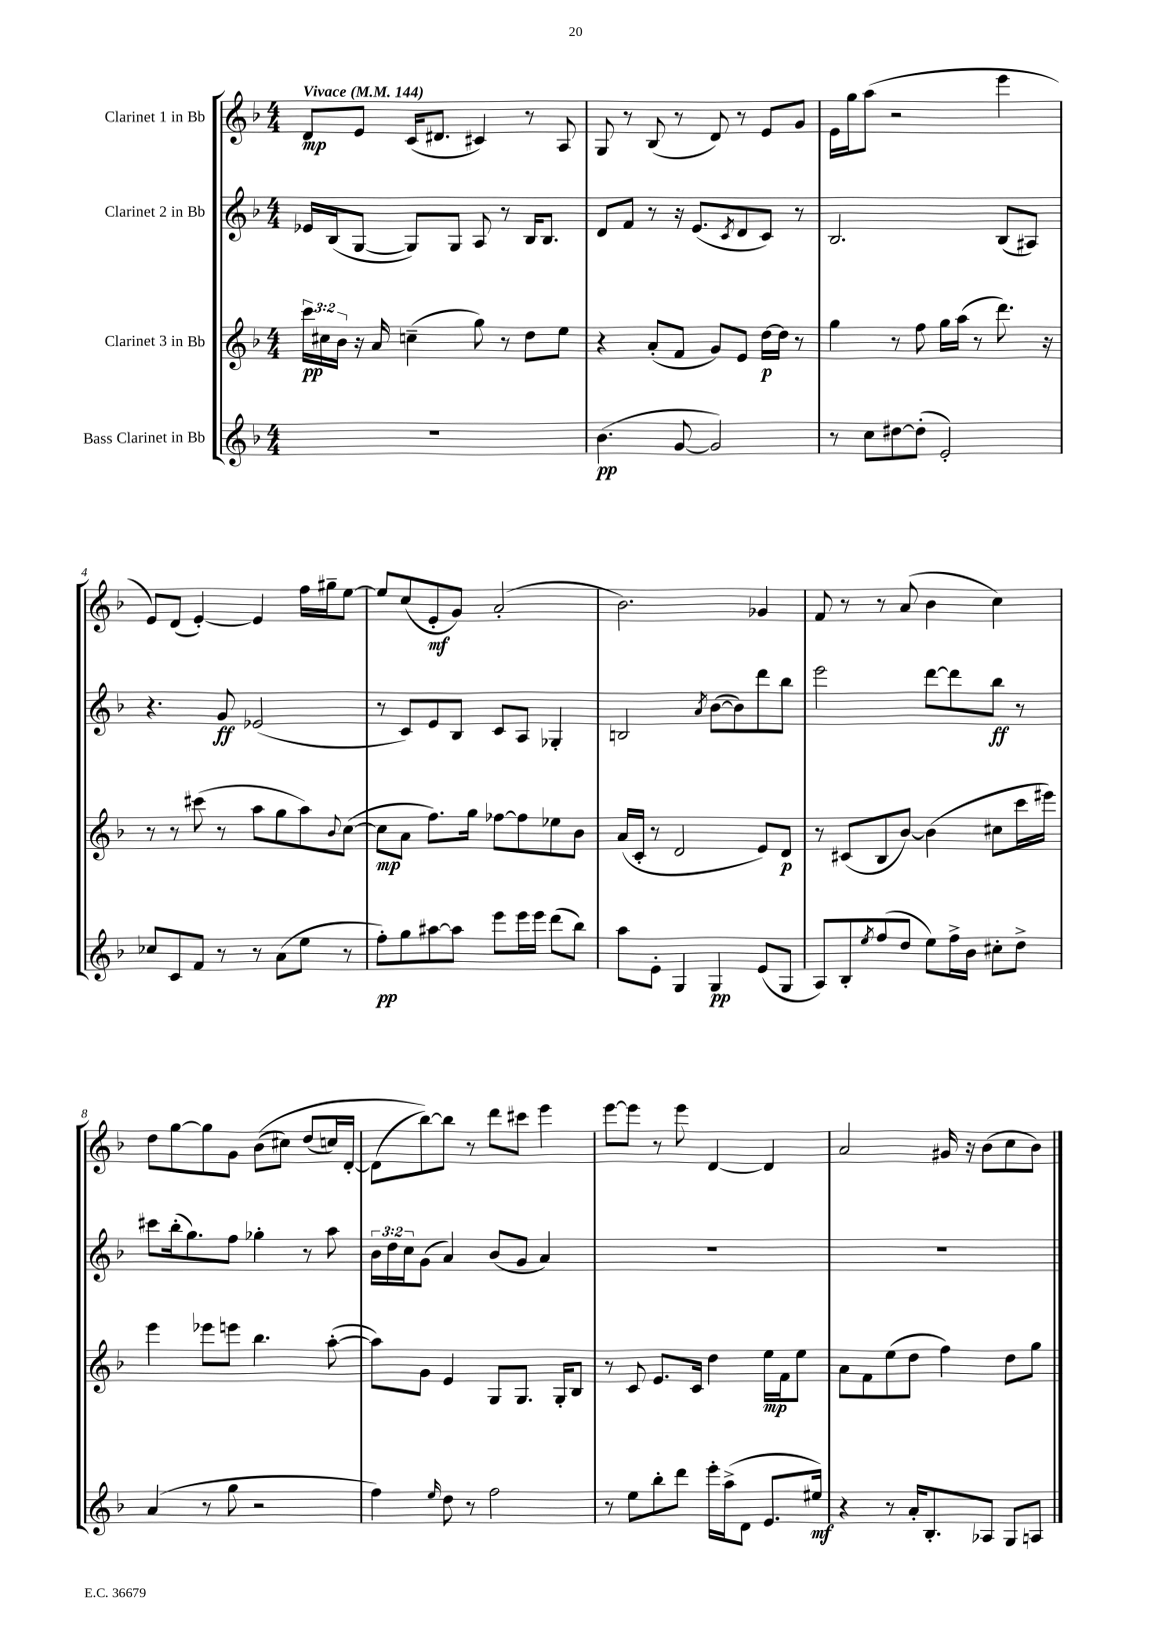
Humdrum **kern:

**kern	**kern	**kern	**kern
*staff4	*staff3	*staff2	*staff1
*clefG2	*clefG2	*clefG2	*clefG2
*k[b-]	*k[b-]	*k[b-]	*k[b-]
*M4/4	*M4/4	*M4/4	*M4/4
*MM144	*MM144	*MM144	*MM144
1r	24ccc	16e-	8d
.	24cc#	.	.
.	.	(16B-	.
.	24b-	.	.
.	16r	[8G	8e
.	16a	.	.
.	(4cc~	8G])	(16c
.	.	.	8.d#
.	.	8G	.
.	8gg)	8A	4c#)
.	8r	8r	.
.	8dd	16B-	8r
.	.	8.B-	.
.	8ee	.	8A
=	=	=	=
(4.b-	4r	8d	8G
.	.	8f	8r
.	(8a'	8r	(8B-
[8g	8f	16r	8r
.	.	(8.e	.
2g])	8g)	.	8d)
.	.	8qc	.
.	8e	8d	8r
.	[16dd	8c)	8e
.	16dd]	.	.
.	8r	8r	8g
=	=	=	=
8r	4gg	2.B-	16e
.	.	.	16gg
8cc	.	.	(8aa
[8dd#	8r	.	2r
(8dd#']	8ff	.	.
2e')	16gg	.	.
.	(16aa	.	.
.	8r	.	.
.	8.ddd)	(8B-	4eee
.	.	8A#)	.
.	16r	.	.
=	=	=	=
8cc-	8r	4.r	8e)
8c	8r	.	(8d
8f	(8ccc#	.	[4e')
8r	8r	8g	.
8r	8aa	(2e-	4e]
(8a	8gg	.	.
8ee	8aa)	.	16ff
.	.	.	16gg#~
.	8qqb-	.	.
8r	([8cc	.	[8ee
=	=	=	=
8ff')	8cc]	8r	8ee]
8gg	8a	8c)	(8cc
[8aa#	8.ff)	8e	8e'
8aa#]	.	8B-	8g)
.	16gg	.	.
8eee	[8ff-	8c	(2a'
16eee	8ff-]	8A	.
16eee	.	.	.
(8ddd	8ee-	4G-'	.
8bb-)	8b-	.	.
=	=	=	=
8aa	(16a	2B	2.b-)
.	16c'	.	.
8e'	8r	.	.
4G	2d	.	.
.	.	8qa	.
4G	.	([8b-	.
.	.	8b-])	.
(8e	8e)	8ddd	4g-
8G	8d	8bb-	.
=	=	=	=
8A)	8r	2eee	8f
8B-'	(8c#	.	8r
8qee	.	.	.
(8ff	8B-	.	8r
8dd	[8b-)	.	(8a
8ee)	(4b-]	[8ddd	4b-
16ff^	.	8ddd]	.
16b-	.	.	.
8cc#'	8cc#	8bb-	4cc)
8dd^	16ccc	8r	.
.	16eee#)	.	.
=	=	=	=
(4a	4eee	8ccc#	8dd
.	.	(16bb-'	[8gg
.	.	8.gg)	.
8r	8eee-	.	8gg]
8gg	8eee	8ff	8g
2r	4.bb-	4gg-'	&((8b-
.	.	.	8cc#)
.	.	8r	(8dd
.	([8aa'	8aa	16cc)
.	.	.	[16d'
=	=	=	=
4ff)	8aa])	24b-	(8d]
.	.	24dd	.
.	.	24cc	.
.	8g	(8g	[8bb-)&)
16qqee	.	.	.
8dd	4e	4a)	8bb-]
8r	.	.	8r
2ff	8G	(8b-	8ddd
.	8.G	8g	8ccc#
.	.	4a)	4eee
.	16G'	.	.
.	8B-	.	.
=	=	=	=
8r	8r	1r	[8eee
8ee	8c	.	8eee]
8bb-'	8.e	.	8r
8ddd	.	.	8eee
.	16c	.	.
16eee'	4dd	.	[4d
(16aa^	.	.	.
8d	.	.	.
8.e	16ee	.	4d]
.	16f	.	.
.	8ee	.	.
16ee#)	.	.	.
=	=	=	=
4r	8a	1r	2a
.	8f	.	.
8r	(8ee	.	.
16a'	8dd	.	.
8.B-'	.	.	.
.	4ff)	.	16g#
.	.	.	16r
8A-	.	.	(8b-
8G	8dd	.	8cc
8A	8gg	.	8b-)
==	==	==	==
*-	*-	*-	*-
